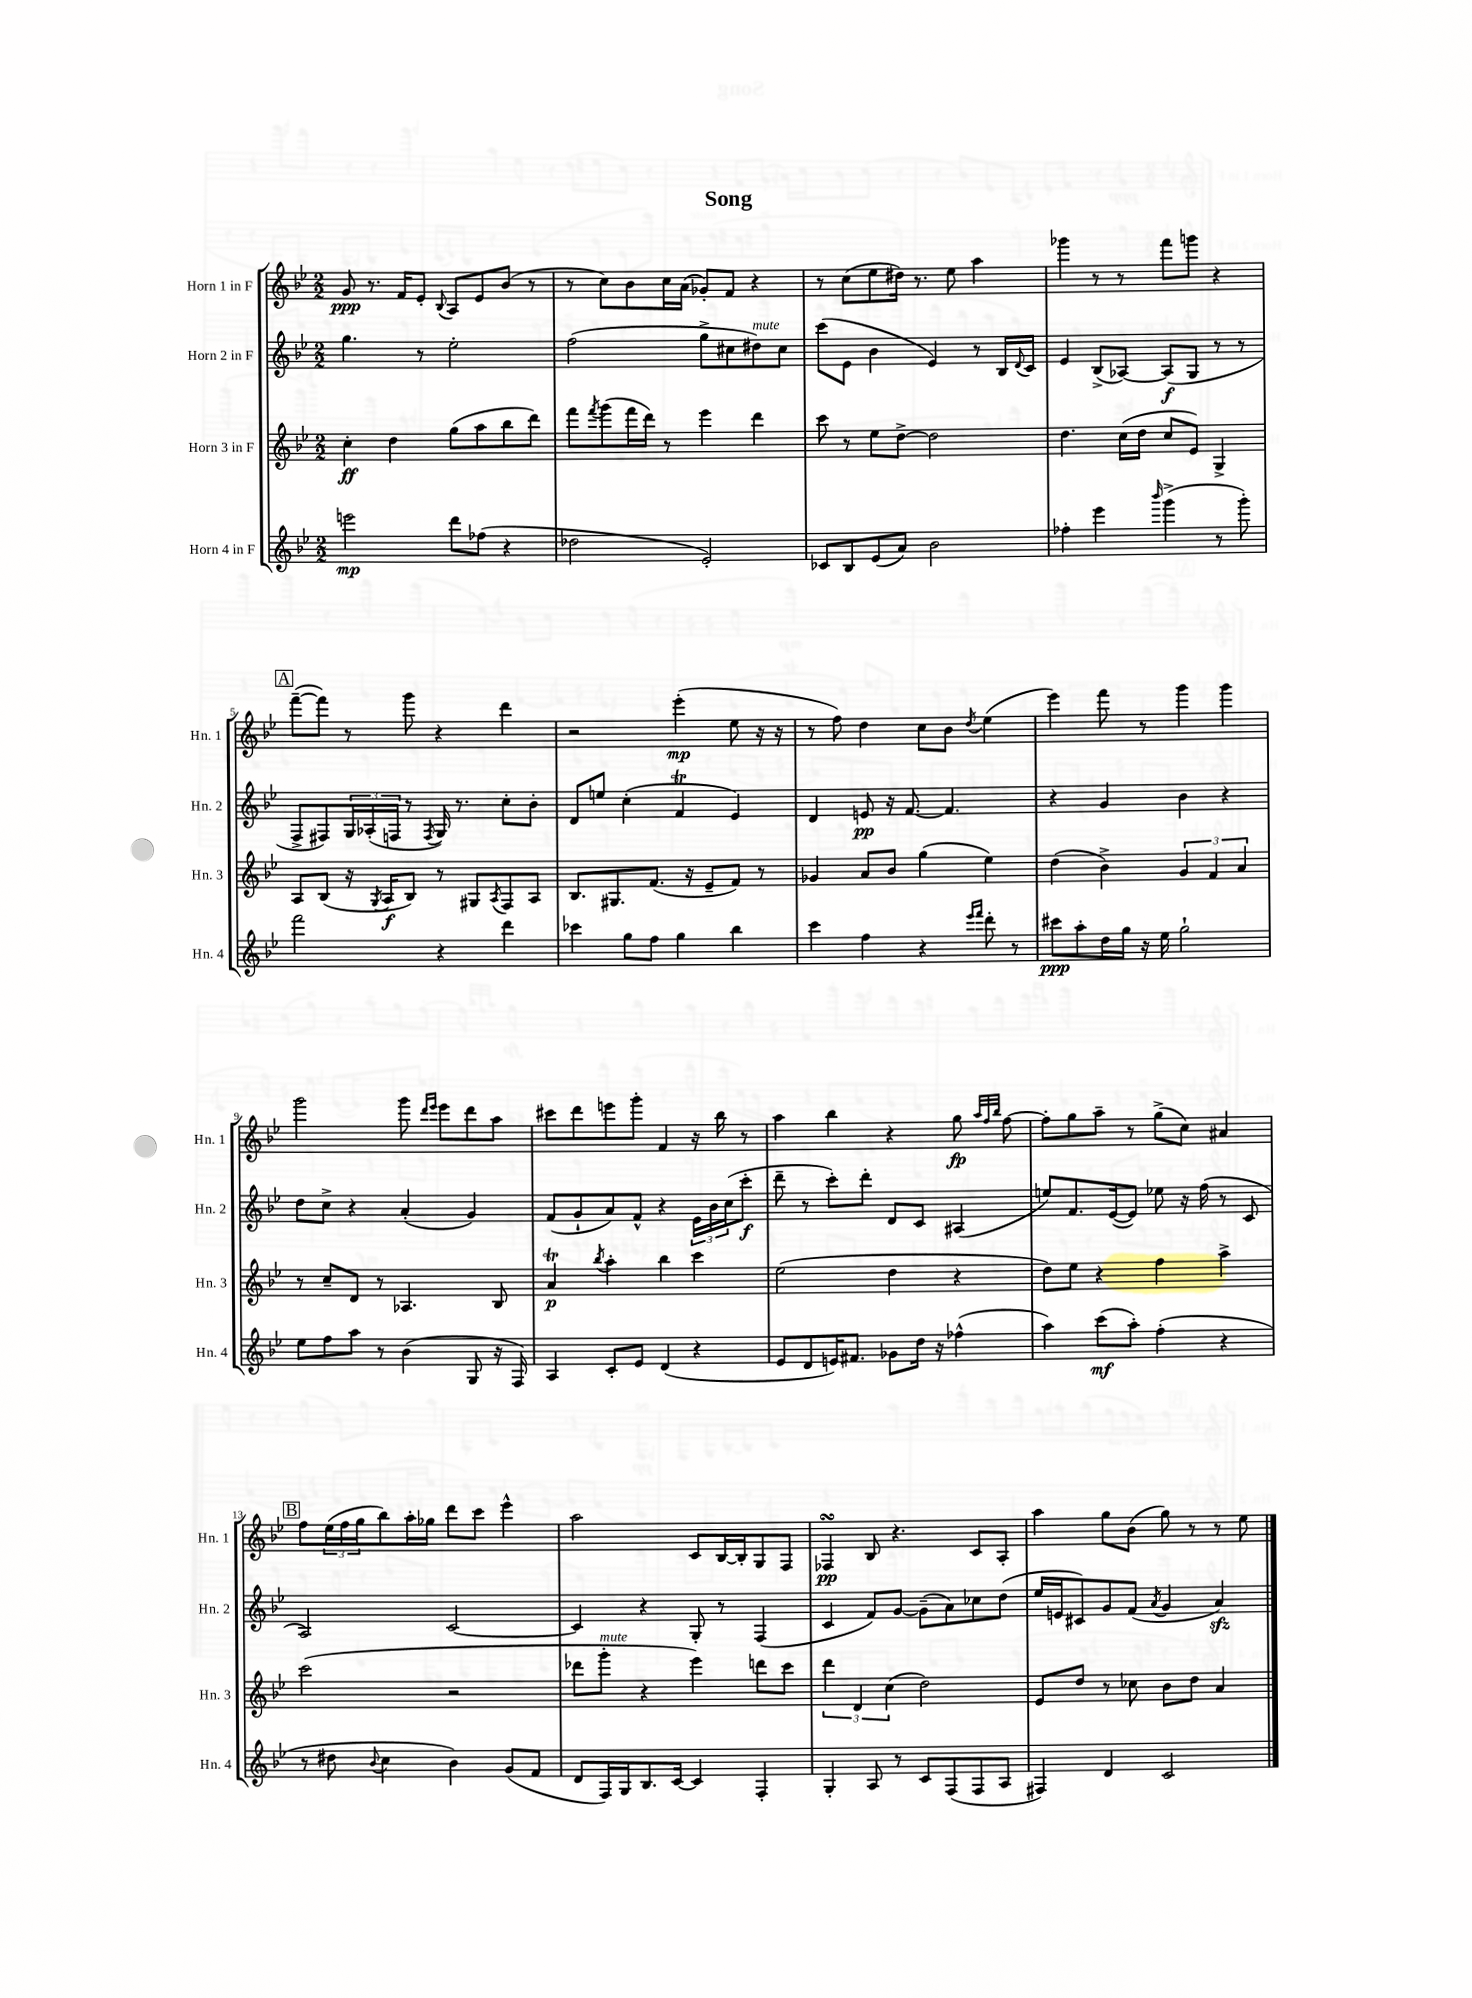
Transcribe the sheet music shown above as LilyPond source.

\header { title = "Song" }
<<
\new StaffGroup <<
\new Staff = "s0" \with { instrumentName = "Horn 1 in F" shortInstrumentName = "Hn. 1" } {
    \clef treble \key bes \major \numericTimeSignature \time 2/2
    g'8\ppp r8. f'16 ees'8-. \appoggiatura { bes8 } a8 ees'8 bes'8( r8 |
    r8 c''8) bes'8 c''16 a'16( ges'8-.) f'8 r4 |
    r8 c''8( ees''8 dis''16) r8. ees''8 a''4 |
    ges'''4 r8 r8 f'''8 g'''8 r4 |
    \mark \markup { \box "A" } f'''8~--( f'''8) r8 g'''8 r4 d'''4 |
    r2 ees'''4-.\mp( ees''8 r16 r16 |
    r8 f''8) d''4 c''8 bes'8 \acciaccatura { d''8 } ees''4( |
    ees'''4) f'''8 r8 g'''4 g'''4 |
    g'''2 g'''8 \grace { d'''16 ees'''16 } ees'''8 d'''8 a''8 |
    cis'''8 d'''8 e'''8 g'''8-. f'4 r16 bes''16 r8 |
    a''4 bes''4 r4 g''8\fp \grace { a''32 f''32 bes''32 } f''8~ |
    f''8-. g''8 a''8-- r8 g''8->( c''8) ais'4 |
    \mark \markup { \box "B" } f''8 \tuplet 3/2 { ees''16( f''16 g''16 } bes''8) a''16-. ges''16 d'''8 c'''8 ees'''4-^ |
    a''2 c'8 bes16~ bes16-. g8 f8 |
    fes4\turn\pp bes8 r4. c'8 a8-. |
    a''4 g''8 bes'8( g''8) r8 r8 ees''8 \bar "|." |
}
\new Staff = "s1" \with { instrumentName = "Horn 2 in F" shortInstrumentName = "Hn. 2" } {
    \clef treble \key bes \major \numericTimeSignature \time 2/2
    g''4. r8 ees''2-. |
    f''2( g''8-> cis''8 dis''8^\markup { \italic "mute" }) cis''8 |
    c'''8( ees'8 bes'4 ees'4) r8 bes16 \appoggiatura { d'8 } c'16 |
    ees'4 bes8->( aes8~) aes8\f( g8 r8 r8 |
    \mark \markup { \box "A" } f8-> fis8) \tuplet 3/2 { g16 aes16-.( f16 } r8 \acciaccatura { f8 } g16) r8. c''8-. bes'8-. |
    d'8 e''8 c''4-.( f'4\trill ees'4) |
    d'4 e'8\pp r16 f'8.~ f'4. |
    r4 g'4 bes'4 r4 |
    d''8 c''8-> r4 a'4-.( g'4) |
    f'8( g'8-! a'8) f'8-^ r4 \tuplet 3/2 { ees'16 bes'16 c''16( } c'''8-.\f |
    d'''8-- r8 c'''8-.) d'''8-. d'8 c'8 ais4( |
    e''8) f'8. ees'16~( ees'8) ees''8 r16 f''16( r8 c'8 |
    \mark \markup { \box "B" } a2) c'2~ |
    c'4 r4 g8-. r8 f4( |
    c'4 f'8) g'8~ g'8--( a'8) ces''8 d''8( |
    ees''16 e'16 cis'8) g'8 f'8( \acciaccatura { a'8 } g'4 a'4\sfz) \bar "|." |
}
\new Staff = "s2" \with { instrumentName = "Horn 3 in F" shortInstrumentName = "Hn. 3" } {
    \clef treble \key bes \major \numericTimeSignature \time 2/2
    c''4-.\ff d''4 g''8( a''8 bes''8 d'''8) |
    f'''8 \acciaccatura { f'''8 } g'''8( f'''16 d'''16) r8 ees'''4 d'''4 |
    c'''8 r8 ees''8 d''8~-> d''2 |
    d''4. c''16( d''16 c''8 ees'8) g4-> |
    \mark \markup { \box "A" } a8 bes8( r16 \acciaccatura { g8 } a16\f bes8) r8 gis8 \acciaccatura { a8 } f8 a8 |
    bes8. gis8. f'8.( r16 ees'8-- f'8) r8 |
    ges'4 a'8 bes'8 g''4( ees''4) |
    d''4( bes'4->) \tuplet 3/2 { g'4 f'4 a'4 } |
    r8 c''8-- d'8 r8 aes4. bes8 |
    a'4\trill\p \acciaccatura { bes''8 } a''4-. bes''4 c'''4 |
    ees''2( d''4 r4 |
    d''8) ees''8 r4 f''4 a''4-> |
    \mark \markup { \box "B" } c'''2( r2 |
    des'''8 g'''8-.^\markup { \italic "mute" } r4 ees'''4) d'''8 c'''8 |
    \tuplet 3/2 { d'''4 d'4 c''4( } d''2) |
    ees'8 d''8 r8 ces''8 bes'8 d''8 a'4 \bar "|." |
}
\new Staff = "s3" \with { instrumentName = "Horn 4 in F" shortInstrumentName = "Hn. 4" } {
    \clef treble \key bes \major \numericTimeSignature \time 2/2
    e'''2\mp d'''8 fes''8( r4 |
    des''2 ees'2-.) |
    ces'8 bes8 ees'8( a'8) bes'2 |
    fes''4-. ees'''4 \grace { bes'''16 } g'''4->( r8 g'''8-.) |
    \mark \markup { \box "A" } f'''2 r4 d'''4 |
    ces'''4 g''8 f''8 g''4 bes''4 |
    c'''4 f''4 r4 \grace { ees'''16 f'''16 } d'''8-. r8 |
    cis'''8\ppp a''8-. d''16 g''16 r16 ees''16 g''2-! |
    ees''8 f''8 a''8 r8 bes'4( g8 r16 f16) |
    a4 c'8-. ees'8 d'4( r4 |
    ees'8 d'8 e'16) fis'8. ges'8 d''16 r16 fes''4-^( |
    a''4) c'''8\mf( a''8-.) f''4-.( r4 |
    \mark \markup { \box "B" } r8 dis''8 \appoggiatura { bes'8 } c''4 bes'4) g'8( f'8 |
    d'8 f16) g16 bes8. c'16~ c'4 f4-. |
    g4-. a8 r8 c'8 f8( f8 a8 |
    fis4) d'4 c'2 \bar "|." |
}
>>
>>
